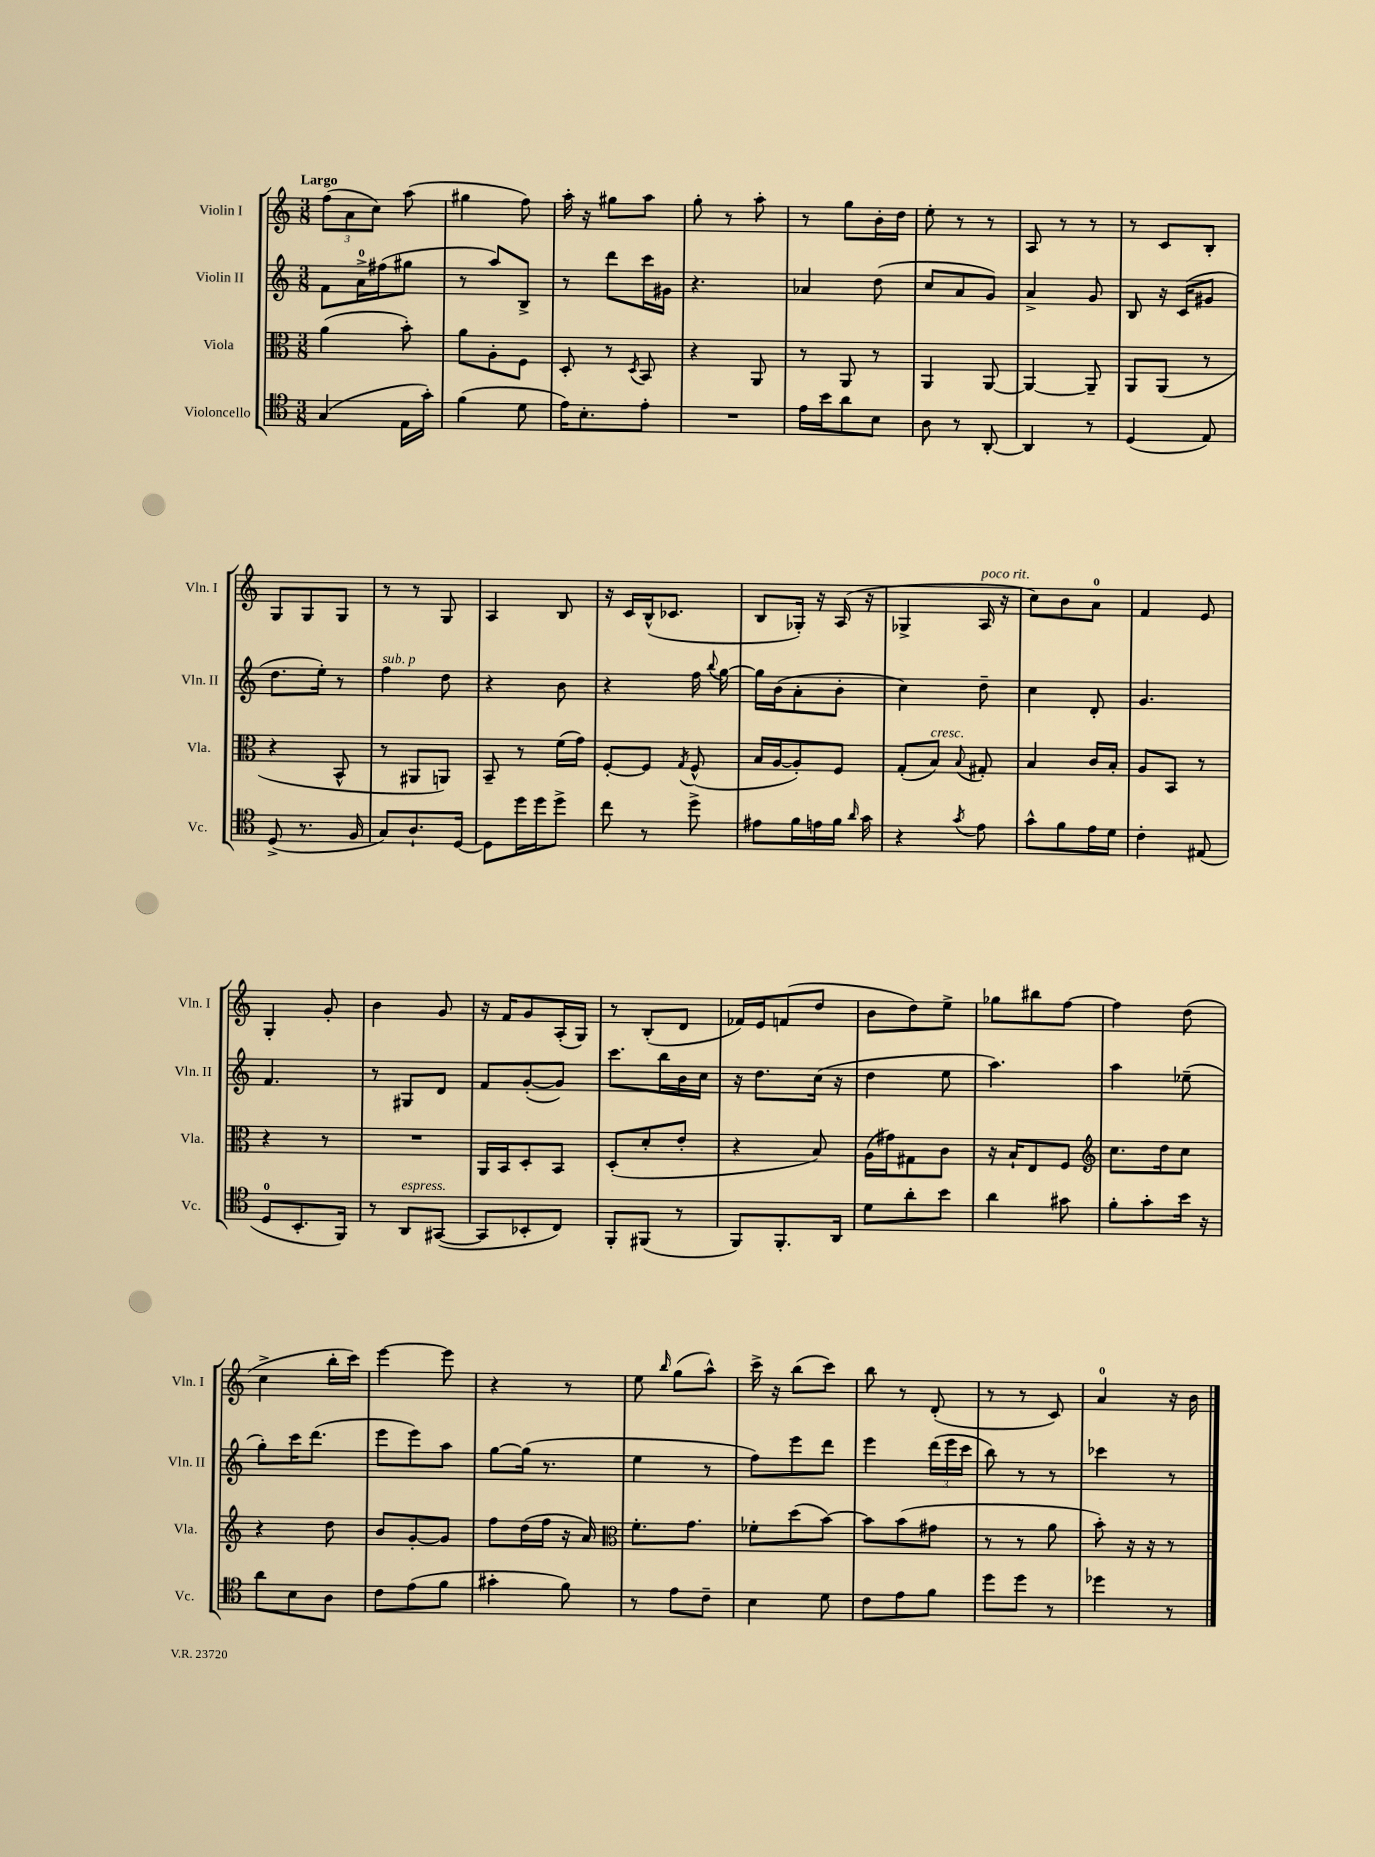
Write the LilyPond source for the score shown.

<<
\new StaffGroup <<
\new Staff = "s0" \with { instrumentName = "Violin I" shortInstrumentName = "Vln. I" } {
    \clef treble \key c \major \numericTimeSignature \time 3/8 \tempo "Largo"
    \autoBeamOff \tuplet 3/2 { f''8[( a'8 c''8]) } a''8( |
    gis''4 f''8) |
    a''16-. r16 gis''8[ a''8] |
    g''8-. r8 a''8-. |
    r8 g''8[ b'16-. d''16] |
    e''8-. r8 r8 |
    a8 r8 r8 |
    r8 c'8[ b8]-. |
    g8[ g8 g8] |
    r8 r8 g8 |
    a4 b8 |
    r16 c'16[ b16-^( ces'8.] |
    b8[ ges16]-.) r16 a16( r16 |
    ges4-> a16^\markup { \italic "poco rit." } r16 |
    c''8[) b'8 a'8]-0 |
    f'4 e'8 |
    g4-. g'8-. |
    b'4 g'8 |
    r16 f'16[ g'8 a16-.( g16]) |
    r8 b8[-.( d'8] |
    fes'16[) e'16 f'8( d''8] |
    b'8[ d''8) e''8]-> |
    ges''8[ bis''8 f''8]~ |
    f''4 d''8( |
    c''4-> b''16[-. c'''16]) |
    e'''4~ e'''8 |
    r4 r8 |
    e''8 \grace { b''16 } g''8[( a''8]-^) |
    c'''16-> r16 b''8[( c'''8]) |
    b''8 r8 d'8-.( |
    r8 r8 c'8) |
    a'4-0 r16 b'16 \bar "|." |
}
\new Staff = "s1" \with { instrumentName = "Violin II" shortInstrumentName = "Vln. II" } {
    \clef treble \key c \major \numericTimeSignature \time 3/8
    \autoBeamOff f'8[ a'16-0-> fis''16( gis''8] |
    r8 a''8[) b8]-> |
    r8 d'''8[ c'''16 gis'16] |
    r4. |
    aes'4 d''8( |
    c''8[ a'8 g'8]) |
    a'4-> g'8 |
    b8 r16 c'16[( gis'8] |
    d''8.[ e''16]-.) r8 |
    f''4^\markup { \italic "sub. p" } d''8 |
    r4 b'8 |
    r4 f''16 \appoggiatura { b''8 } g''16~ |
    g''16[ b'16( a'8-. b'8]-. |
    c''4) d''8-- |
    c''4 d'8-. |
    g'4. |
    f'4. |
    r8 gis8[ d'8] |
    f'8[ g'8~-.( g'8]) |
    c'''8.[ b''16 b'16 c''16] |
    r16 d''8.[ c''16]( r16 |
    d''4 e''8 |
    a''4.) |
    a''4 ees''8--( |
    g''8[-.) c'''16 d'''8.]( |
    e'''8[ e'''8) a''8] |
    g''8[~ g''16]( r8. |
    e''4 r8 |
    f''8[) e'''8 d'''8] |
    e'''4 \tuplet 3/2 { d'''16[( e'''16 c'''16] } |
    b''8) r8 r8 |
    ces'''4 r8 \bar "|." |
}
\new Staff = "s2" \with { instrumentName = "Viola" shortInstrumentName = "Vla." } {
    \clef alto \key c \major \numericTimeSignature \time 3/8
    \autoBeamOff a'4( b'8-.) |
    a'8[ a8-. f8] |
    d8-. r8 \acciaccatura { d8 } b,8 |
    r4 a,8 |
    r8 a,8 r8 |
    a,4 a,8~ |
    a,4~ a,8-- |
    a,8[ a,8]( r8 |
    r4 b,8-^ |
    r8 ais,8[ a,8]) |
    b,8-- r8 f'16[( g'16]) |
    f8[~-. f8] \acciaccatura { g8 } f8-^( |
    b16[ a16~ a8-.) f8] |
    g8[-.( b8]^\markup { \italic "cresc." }) \appoggiatura { b8 } gis8-. |
    b4 c'16[ b16]-. |
    a8[ b,8] r8 |
    r4 r8 |
    R4. |
    a,16[ b,16 d8-. b,8] |
    d8[-.( d'8-. e'8]-. |
    r4 b8) |
    a16[( gis'16) gis8 c'8] |
    r16 b16[-! e8 f8] |
    \clef treble c''8.[ d''16 c''8] |
    r4 d''8 |
    b'8[ g'8~-. g'8] |
    f''8[ d''16( f''16] r16 a'16) |
    \clef alto f'8.[-. g'8.] |
    fes'8[-. d''8( b'8]~) |
    b'8[ b'8( gis'8] |
    r8 r8 a'8 |
    b'8-.) r16 r16 r8 \bar "|." |
}
\new Staff = "s3" \with { instrumentName = "Violoncello" shortInstrumentName = "Vc." } {
    \clef tenor \key c \major \numericTimeSignature \time 3/8
    \autoBeamOff g4( e16[ g'16]-.) |
    f'4( d'8 |
    e'16[) b8.-. e'8]-. |
    R4. |
    e'16[ b'16 a'8 b8] |
    a8 r8 a,8~-. |
    a,4 r8 |
    d4( e8) |
    d8->( r8. f16 |
    g8[) a8.-! d16]~ |
    d8[ d''16 d''16 d''8]-> |
    c''8 r8 d''8-> |
    eis'8[ f'16 e'16 f'16] \grace { a'16 } g'16 |
    r4 \acciaccatura { g'8 } e'8 |
    g'8[-^ f'8 e'16 d'16] |
    c'4-. eis8( |
    d8[-0 b,8.-. f,16]) |
    r8 a,8[^\markup { \italic "espress." } gis,8]~( |
    gis,8[ bes,8-. c8]) |
    f,8[-. fis,8]( r8 |
    f,8[) f,8.-. a,16] |
    d'8[ a'8-. b'8] |
    a'4 gis'8 |
    f'8[-. g'8-. b'16] r16 |
    a'8[ b8 a8] |
    c'8[ e'8( f'8] |
    gis'4-. f'8) |
    r8 e'8[ c'8]-- |
    b4 d'8 |
    c'8[ e'8 f'8] |
    d''8[ d''8] r8 |
    des''4 r8 \bar "|." |
}
>>
>>
\layout { \context { \Score \remove "Bar_number_engraver" } }
